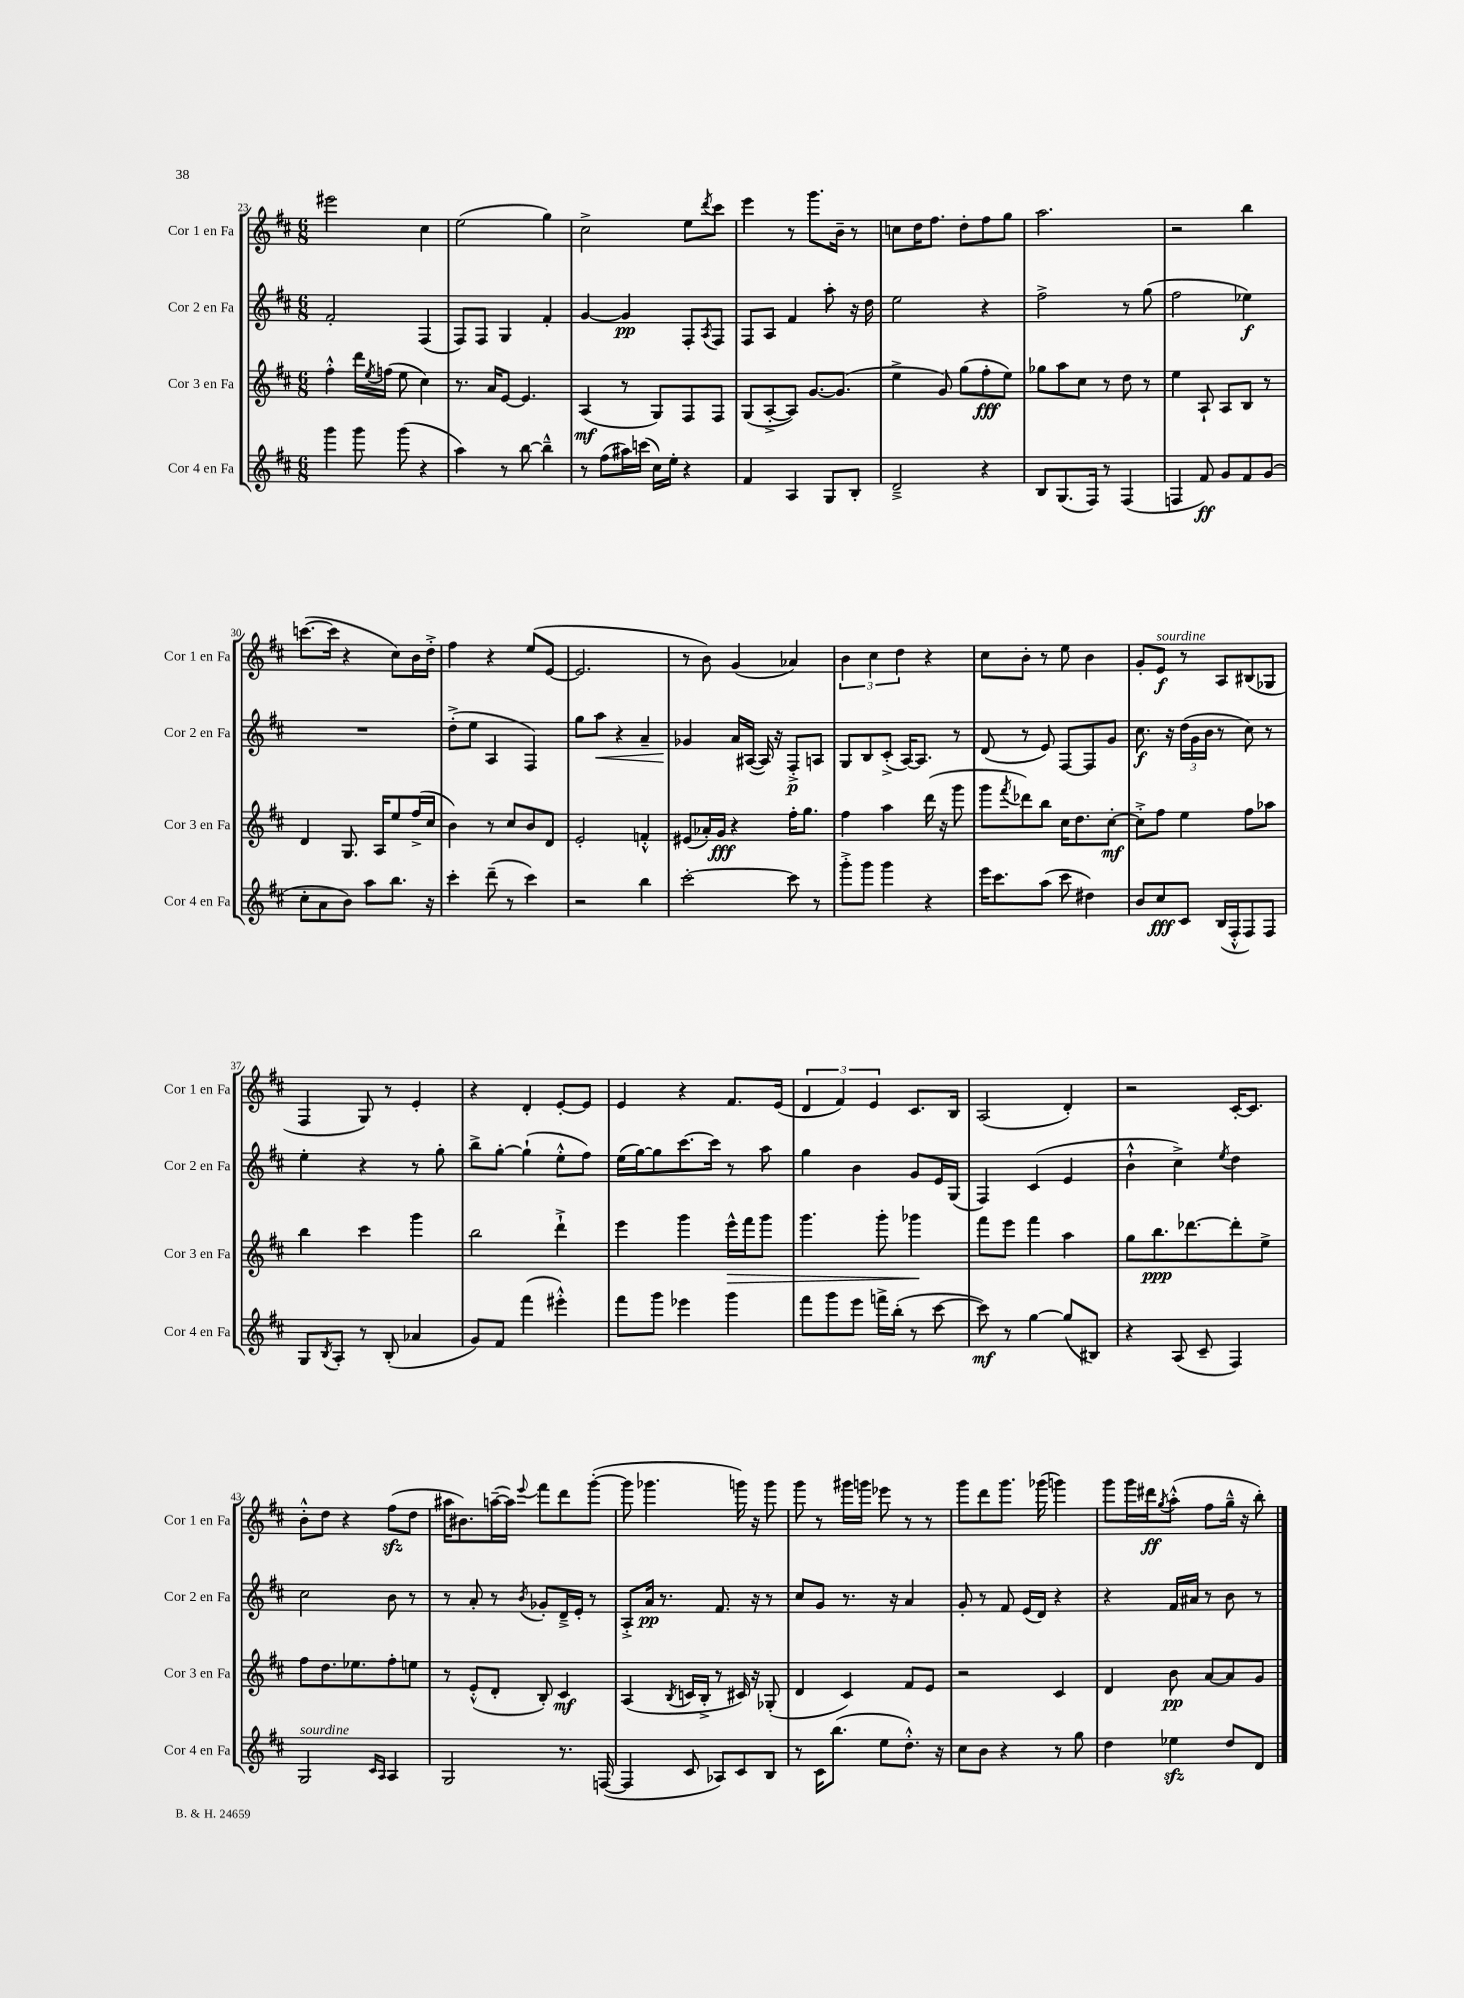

**kern	**kern	**kern	**kern
*staff4	*staff3	*staff2	*staff1
*clefG2	*clefG2	*clefG2	*clefG2
*k[f#c#]	*k[f#c#]	*k[f#c#]	*k[f#c#]
*M6/8	*M6/8	*M6/8	*M6/8
4ggg	4ff#'^^	2f#'	2eee#
8ggg	16ddd	.	.
.	8qee	.	.
.	(16ff	.	.
(8ggg	8ee	.	.
4r	4cc#)	(4F#	4cc#
=	=	=	=
4aa)	8.r	8F#)	(2ee
.	.	8F#	.
.	16a	.	.
8r	[8e	4G	.
[8bb	4.e]	.	.
4bb~^^]	.	4f#'	4gg)
=	=	=	=
8r	(4A	[4g	2cc#^
(8ff#	.	.	.
16aa#)	8r	4g]	.
(16ccc	.	.	.
16cc#)	8G)	.	.
16ee'	.	.	.
4r	8F#	8F#'	8ee
.	.	8qA	8qddd
.	8F#	8F#	8ccc#
=	=	=	=
4f#	(8G	8F#	4eee
.	[8A'^	8A	.
4A	8A])	4f#	8r
.	[8.g	.	8.ggg
8G	.	8aa'	.
.	(8.g]	.	16b~
8B'	.	16r	8r
.	.	16dd	.
=	=	=	=
2d~^	4ee^	2ee	8cc
.	.	.	16dd
.	.	.	8.ff#
.	8g)	.	.
.	(8gg	.	8dd'
4r	8ff#'	4r	8ff#
.	8ee)	.	8gg
=	=	=	=
8B	8gg-	2ff#^	2.aa
(8.G	8aa	.	.
.	8cc#	.	.
16F#)	.	.	.
8r	8r	.	.
(4F#	8dd	8r	.
.	8r	(8gg	.
=	=	=	=
4F	4ee	2ff#	2r
8f#)	8A`	.	.
8g	8A	.	.
8f#	8B	4ee-)	4bb
(8g	8r	.	.
=	=	=	=
8cc#'	4d	2.r	([8.ccc
8a	.	.	.
.	.	.	16ccc]
8b)	8.G	.	4r
8aa	.	.	.
.	16A	.	.
8.bb	8ee	.	8cc#)
.	(16ff#^	.	16b
16r	16cc#	.	16dd'^
=	=	=	=
4ccc#'	4b)	(8dd'^	4ff#
.	.	8ee	.
(8ddd~	8r	4A	4r
8r	8cc#	.	.
4ccc#)	8b	4F#)	(8ee
.	8d	.	[8e
=	=	=	=
2r	2e'	8gg	2.e]
.	.	8aa	.
.	.	4r	.
4bb	4f'^^	4a~	.
=	=	=	=
[2ccc#'	(8e#	4g-	8r
.	16a-')	.	8b)
.	16g	.	.
.	4r	16a	(4g
.	.	([16A#	.
.	.	16A#])	.
.	.	16r	.
8ccc#]	16ff#'	8F#'^	4a-)
.	8.gg	.	.
8r	.	8A	.
=	=	=	=
8ggg'^	4ff#	8G	6b
8ggg	.	8B	.
.	.	.	6cc#
4ggg	4aa	(8c#'^	.
.	.	.	6dd
.	.	[16A)	.
.	.	8.A]	.
4r	(16ddd	.	4r
.	16r	.	.
.	8ggg	8r	.
=	=	=	=
16eee	8ggg	(8d	8cc#
8.ccc#	.	.	.
.	8qfff#	.	.
.	8ddd-)	8r	8b'
(8aa	8bb	8e)	8r
8ccc#	16cc#	[8F#	8ee
.	8.dd	.	.
4dd#)	.	8F#]	4b
.	[8cc#'	8g	.
=	=	=	=
8b	8cc#'^]	8.cc#	8g'
8cc#	8ff#	.	8e
.	.	16r	.
8c#	4ee	(24dd	8r
.	.	24g	.
.	.	24b	.
(16B	.	8r	8A
16F#'^^	.	.	.
8F#)	8ff#	8cc#)	(8B#
8F#	8aa-	8r	8G-
=	=	=	=
8G	4bb	4ee'	4F#
8qB	.	.	.
8A'	.	.	.
8r	4ccc#	4r	8G)
(8B'	.	.	8r
4a-	4ggg	8r	4e'
.	.	8gg'	.
=	=	=	=
8g)	2bb	8bb^	4r
8f#	.	[8gg'	.
(4fff#	.	(4gg`]	4d'
4eee#'^^)	4ddd`^	8ee'^^	[8e'
.	.	8ff#)	8e]
=	=	=	=
8fff#	4eee	(16ee	4e
.	.	[16gg)	.
8ggg	.	8gg]	.
4eee-	4ggg	[8.ccc#	4r
.	.	16ccc#]	.
4ggg	16eee^^	8r	8.f#
.	16fff#	.	.
.	8ggg	8aa	.
.	.	.	(16e
=	=	=	=
8fff#	4.ggg	4gg	6d
8ggg	.	.	.
.	.	.	6f#)
8eee	.	4b	.
.	.	.	6e
16fff^	8ggg'	.	.
(16bb'	.	.	.
8r	4ggg-	8g	8.c#
[8ccc#	.	16e	.
.	.	(16G	16B
=	=	=	=
8ccc#])	8fff#	4F#)	(2A
8r	8eee	.	.
[4gg	4fff#	(4c#	.
(8gg]	4aa	4e	4d')
8B#)	.	.	.
=	=	=	=
4r	8gg	4b`^^	2r
.	8.bb	.	.
(8A	.	4cc#^)	.
.	[8.ddd-	.	.
8c#~	.	.	.
.	.	8qee	.
4F#)	8ddd-']	4dd	[16c#'
.	.	.	8.c#]
.	8ee^	.	.
=	=	=	=
2G	8ff#	2cc#	8b'^^
.	8.dd	.	8dd
.	.	.	4r
.	8.ee-	.	.
16qqc#	.	.	.
16qqA	.	.	.
4A	8ff#'	8b	(8ff#
.	8ee	8r	8dd
=	=	=	=
2G	8r	8r	16aa#
.	.	.	8.b#)
.	(8e'^^	8a'	.
.	8d'	8r	([16aa~
.	.	.	16aa])
.	.	8qb	8qqeee
.	8B')	8g-'	8fff#
8.r	4c#	16d~^	8ddd
.	.	16e'	.
.	.	8r	([8ggg'
([16F	.	.	.
=	=	=	=
4F]	(4A	8A'^	8ggg]
.	.	16a	4.ggg-
.	.	8.r	.
.	8qB	.	.
8c#	16c	.	.
.	16B'^	.	.
8A-)	8r	8.f#	.
8c#	16c#)	.	16ggg)
.	16r	16r	16r
8B	(8G-'	8r	8ggg
=	=	=	=
8r	4d	8cc#	8ggg
16c#	.	8g	8r
(8.bb	.	.	.
.	4c#)	8.r	16ggg#
.	.	.	16ggg
8ee	.	.	8eee-
.	.	16r	.
8.dd'^^)	8f#	4a	8r
.	8e	.	8r
16r	.	.	.
=	=	=	=
8cc#	2r	8g'	8ggg
8b	.	8r	8ddd
4r	.	8f#	8.ggg
.	.	(16e	.
.	.	16d)	(16ggg-
8r	4c#	4r	4ggg)
8gg	.	.	.
=	=	=	=
4dd	4d	4r	8ggg
.	.	.	16ggg
.	.	.	16ddd#
.	.	.	8qgg
4ee-	8b	16f#	(8aa'^^
.	.	16a#	.
.	[8a	8r	8ff#
8dd	8a]	8b	16gg~^^
.	.	.	16r
8d	8g	8r	8bb')
==	==	==	==
*-	*-	*-	*-
